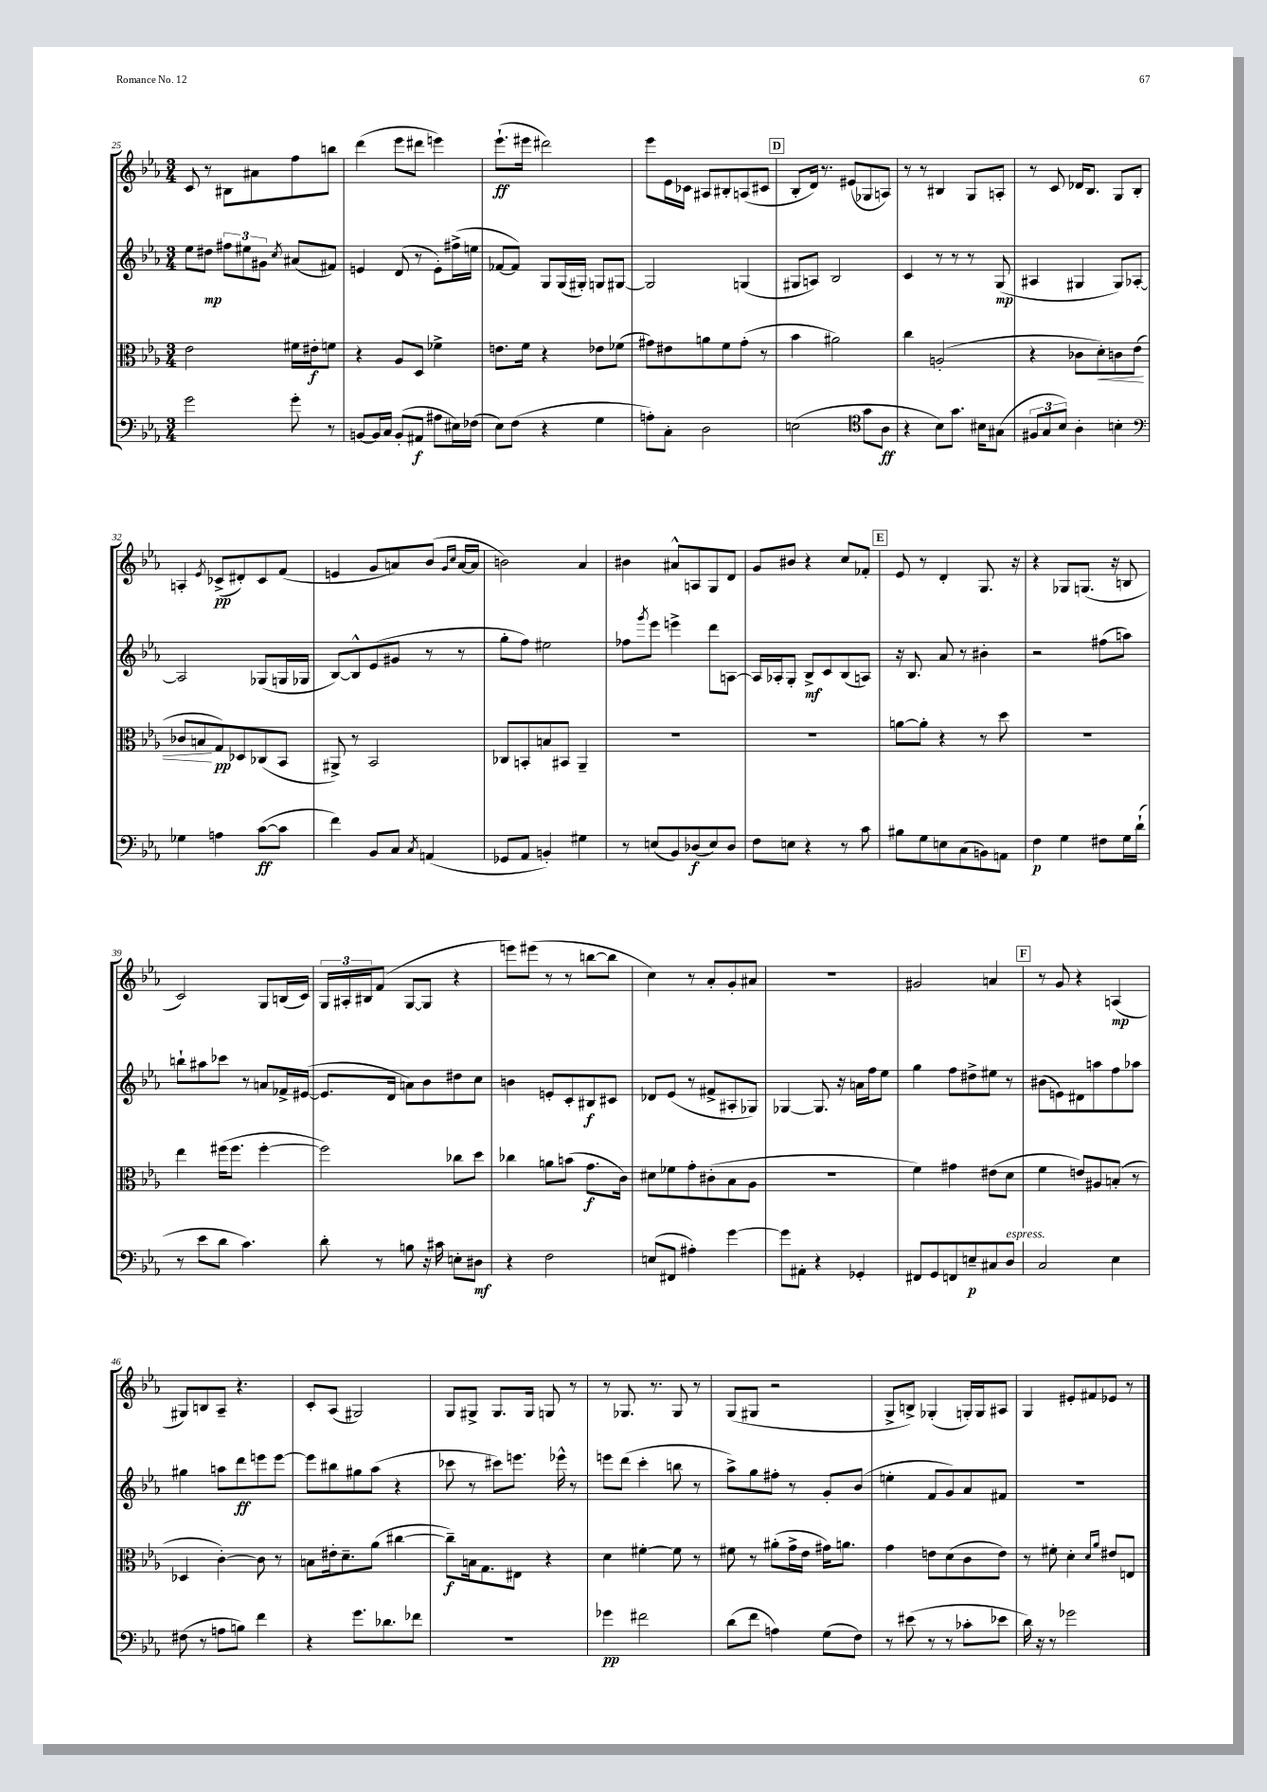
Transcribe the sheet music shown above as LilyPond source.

<<
\new StaffGroup <<
\new Staff = "s0" {
    \clef treble \key ees \major \numericTimeSignature \time 3/4
    c'8 r8 bis8 ais'8 f''8 b''8 |
    d'''4( ees'''8 dis'''8 e'''4) |
    ees'''8.-!\ff( eis'''16 dis'''2) |
    ees'''8 ees'16 ces'16 ais8 bis8-. a8( cis'8 |
    \mark \markup { \box "D" } bes8-. d'16) r8. eis'8( ges8 a8) |
    r8 r8 bis4 g8 a8-. |
    r8 c'8 des'16 bes8. g8 bes8-. |
    a4-. \acciaccatura { ees'8 } ces'8->\pp( dis'8-.) ces'8 f'8( |
    e'4 g'8 a'8) bes'8( \grace { g'16 c''16 } a'16~ a'16 |
    b'2) aes'4 |
    bis'4 ais'8-^ a8 g8 d'8 |
    g'8 bis'8 r4 c''8 fes'8-. |
    \mark \markup { \box "E" } ees'8 r8 d'4-. g8. r16 |
    r4 ges8 g8.( r16 b8 |
    c'2) g8 b16( c'16) |
    \tuplet 3/2 { g16 ais16-. bis16 } f'8( g8~ g8 r4 |
    e'''8) eis'''8( r8 r8 b''8~ b''8 |
    c''4) r8 aes'8-. g'8-. ais'8 |
    R2. |
    gis'2 a'4 |
    \mark \markup { \box "F" } r8 g'8 r4 a4\mp( |
    gis8) b8 aes8-- r4. |
    c'8-. aes8( gis2) |
    g8 gis8-> gis8. gis16 g8 r8 |
    r8 ges8. r8. ges8 r8 |
    g8( gis8 r2 |
    g8-> b8->) ges4-.( g16-.) g16 ais8 |
    g4 eis'8-. fis'8 ees'8 r8 \bar "|." |
}
\new Staff = "s1" {
    \clef treble \key ees \major \numericTimeSignature \time 3/4
    ees''8 dis''8\mp \tuplet 3/2 { fis''8 eis''8 gis'8 } \acciaccatura { c''8 } ais'8( fis'8) |
    e'4 d'8( r8 e'8-.) fis''16->( e''16 |
    fes'8~ fes'8) g8 g16( gis16-.) g8 gis8~ |
    gis2 g4( |
    \mark \markup { \box "D" } gis8 a8) bes2 |
    c'4 r8 r8 r8 g8\mp( |
    ais4 gis4 gis8) aes8~-. |
    aes2 ges8( g16 ges16 |
    bes8~) bes8-^ ees'8( gis'8 r8 r8 |
    g''8-. f''8) eis''2 |
    fes''8 \acciaccatura { g'''8 } ees'''8 e'''4-> d'''8 a8~ |
    a16 aes16-. g8-. bes8->\mf c'8 bes8( a8) |
    \mark \markup { \box "E" } r16 bes8. aes'8 r8 bis'4-. |
    r2 fis''8( a''8) |
    b''8-! ais''8 ces'''8 r8 a'8 fes'16-> eis'16~( |
    eis'8. d'16 a'8) bes'8 dis''8 c''8 |
    b'4 e'8-. c'8-. bis8\f cis'8 |
    des'8 ees'8( r8 fis'8-> ais8-. ges8) |
    ges4~ ges8. r16 a'16 f''16 ees''8 |
    g''4 f''8 dis''8-> eis''8 r8 |
    \mark \markup { \box "F" } bis'8( e'8) dis'8 a''8 f''8 aes''8 |
    gis''4 a''8 d'''8\ff e'''8 e'''8~ |
    e'''8 bis''8 gis''8 aes''8( r4 |
    ces'''8 r8 cis'''8) e'''8. ees'''16-^ r8 |
    e'''8 d'''8( c'''4-. b''8 r8 |
    aes''8->) g''8 fis''8-. r8 g'8-. bes'8( |
    e''4-. f'8 g'8) aes'8 fis'8 |
    R2. \bar "|." |
}
\new Staff = "s2" {
    \clef alto \key ees \major \numericTimeSignature \time 3/4
    ees'2 fis'16 eis'16-.\f f'8 |
    r4 aes8 d8 fes'4-> |
    e'8. f'16 r4 ees'8 fes'8( |
    gis'8) eis'8 a'8 f'8 gis'8-.( r8 |
    \mark \markup { \box "D" } bes'4 ais'2) |
    c''4 a2-.( |
    r4 ces'8 d'8-.\<) c'8 ees'8( |
    ces'8 b8\! g8\pp) des8 ces8( bes,8 |
    ais,8->) r8 bes,2 |
    ces8 b,8-. b8 bis,8 aes,4-- |
    R2. |
    R2. |
    \mark \markup { \box "E" } a'8~ a'8-. r4 r8 d''8 |
    R2. |
    ees''4 fis''16( fis''8. fis''4~-. |
    fis''2) ces''8 d''8 |
    ces''4 a'8 b'8( g'8.\f c'16) |
    dis'8 fes'8 g'8-. cis'8-.( bes8 aes8 |
    R2. |
    f'4) gis'4 eis'8( d'8 |
    \mark \markup { \box "F" } f'4 e'8) ais8 b8-.( r8 |
    des4 c'4~-.) c'8 r8 |
    b8 eis'16-. d'8.-- aes'8( cis''4~ |
    cis''8--\f) b16 g8. eis8 r4 |
    d'4 fis'4~-. fis'8 r8 |
    fis'8 r8 ais'8-.( g'16-> ees'16 gis'16) a'8. |
    g'4 e'8 d'8( c'8 e'8) |
    r8 fis'8-. d'4-. \grace { d'16 aes'16 } eis'8 e8 \bar "|." |
}
\new Staff = "s3" {
    \clef bass \key ees \major \numericTimeSignature \time 3/4
    g'2 g'8-. r8 |
    b,8~ b,16 c16 b,8-.( ais,8\f ais8 eis16) fes16( |
    ees8) f8( r4 g4 |
    a8-.) c8-. d2 |
    \mark \markup { \box "D" } e2( \clef tenor g'8 aes8\ff |
    r4 bes8) g'8. bis16 gis8( |
    \tuplet 3/2 { fis8 g8 bes8) } aes4-. b4-. |
    \clef bass ges4 a4 c'8~\ff( c'8 |
    f'4) bes,8 c8 \acciaccatura { c8 } a,4( |
    ges,8 aes,8 b,4-.) gis4 |
    r8 e8( bes,8) des8\f( e8) des8 |
    f8 e8 r4 r8 c'8 |
    \mark \markup { \box "E" } bis8 g8 e8 c8( b,8) a,8 |
    f4\p g4 fis8 g16 d'16-!( |
    r8 ees'8 d'8 c'4.) |
    d'8-. r8 b8 r16 cis'16 e8-. dis8\mf |
    r4 f2 |
    e8( fis,8 ais4-.) g'4~ |
    g'8 ais,8-. r4 ges,4-. |
    fis,8 g,8 f,8 e8--\p cis8 d8^\markup { \italic "espress." } |
    \mark \markup { \box "F" } c2 ees4 |
    fis8( r8 a8 b8) f'4 |
    r4 g'8. des'8. fes'8 |
    R2. |
    ges'4\pp fis'2 |
    d'8( f'8 a4) g8( f8) |
    r8 eis'8( r8 r8 ces'8-. ees'8 |
    d'16) r16 r8 ges'2 \bar "|." |
}
>>
>>
\layout { \context { \Score currentBarNumber = #25 } }
